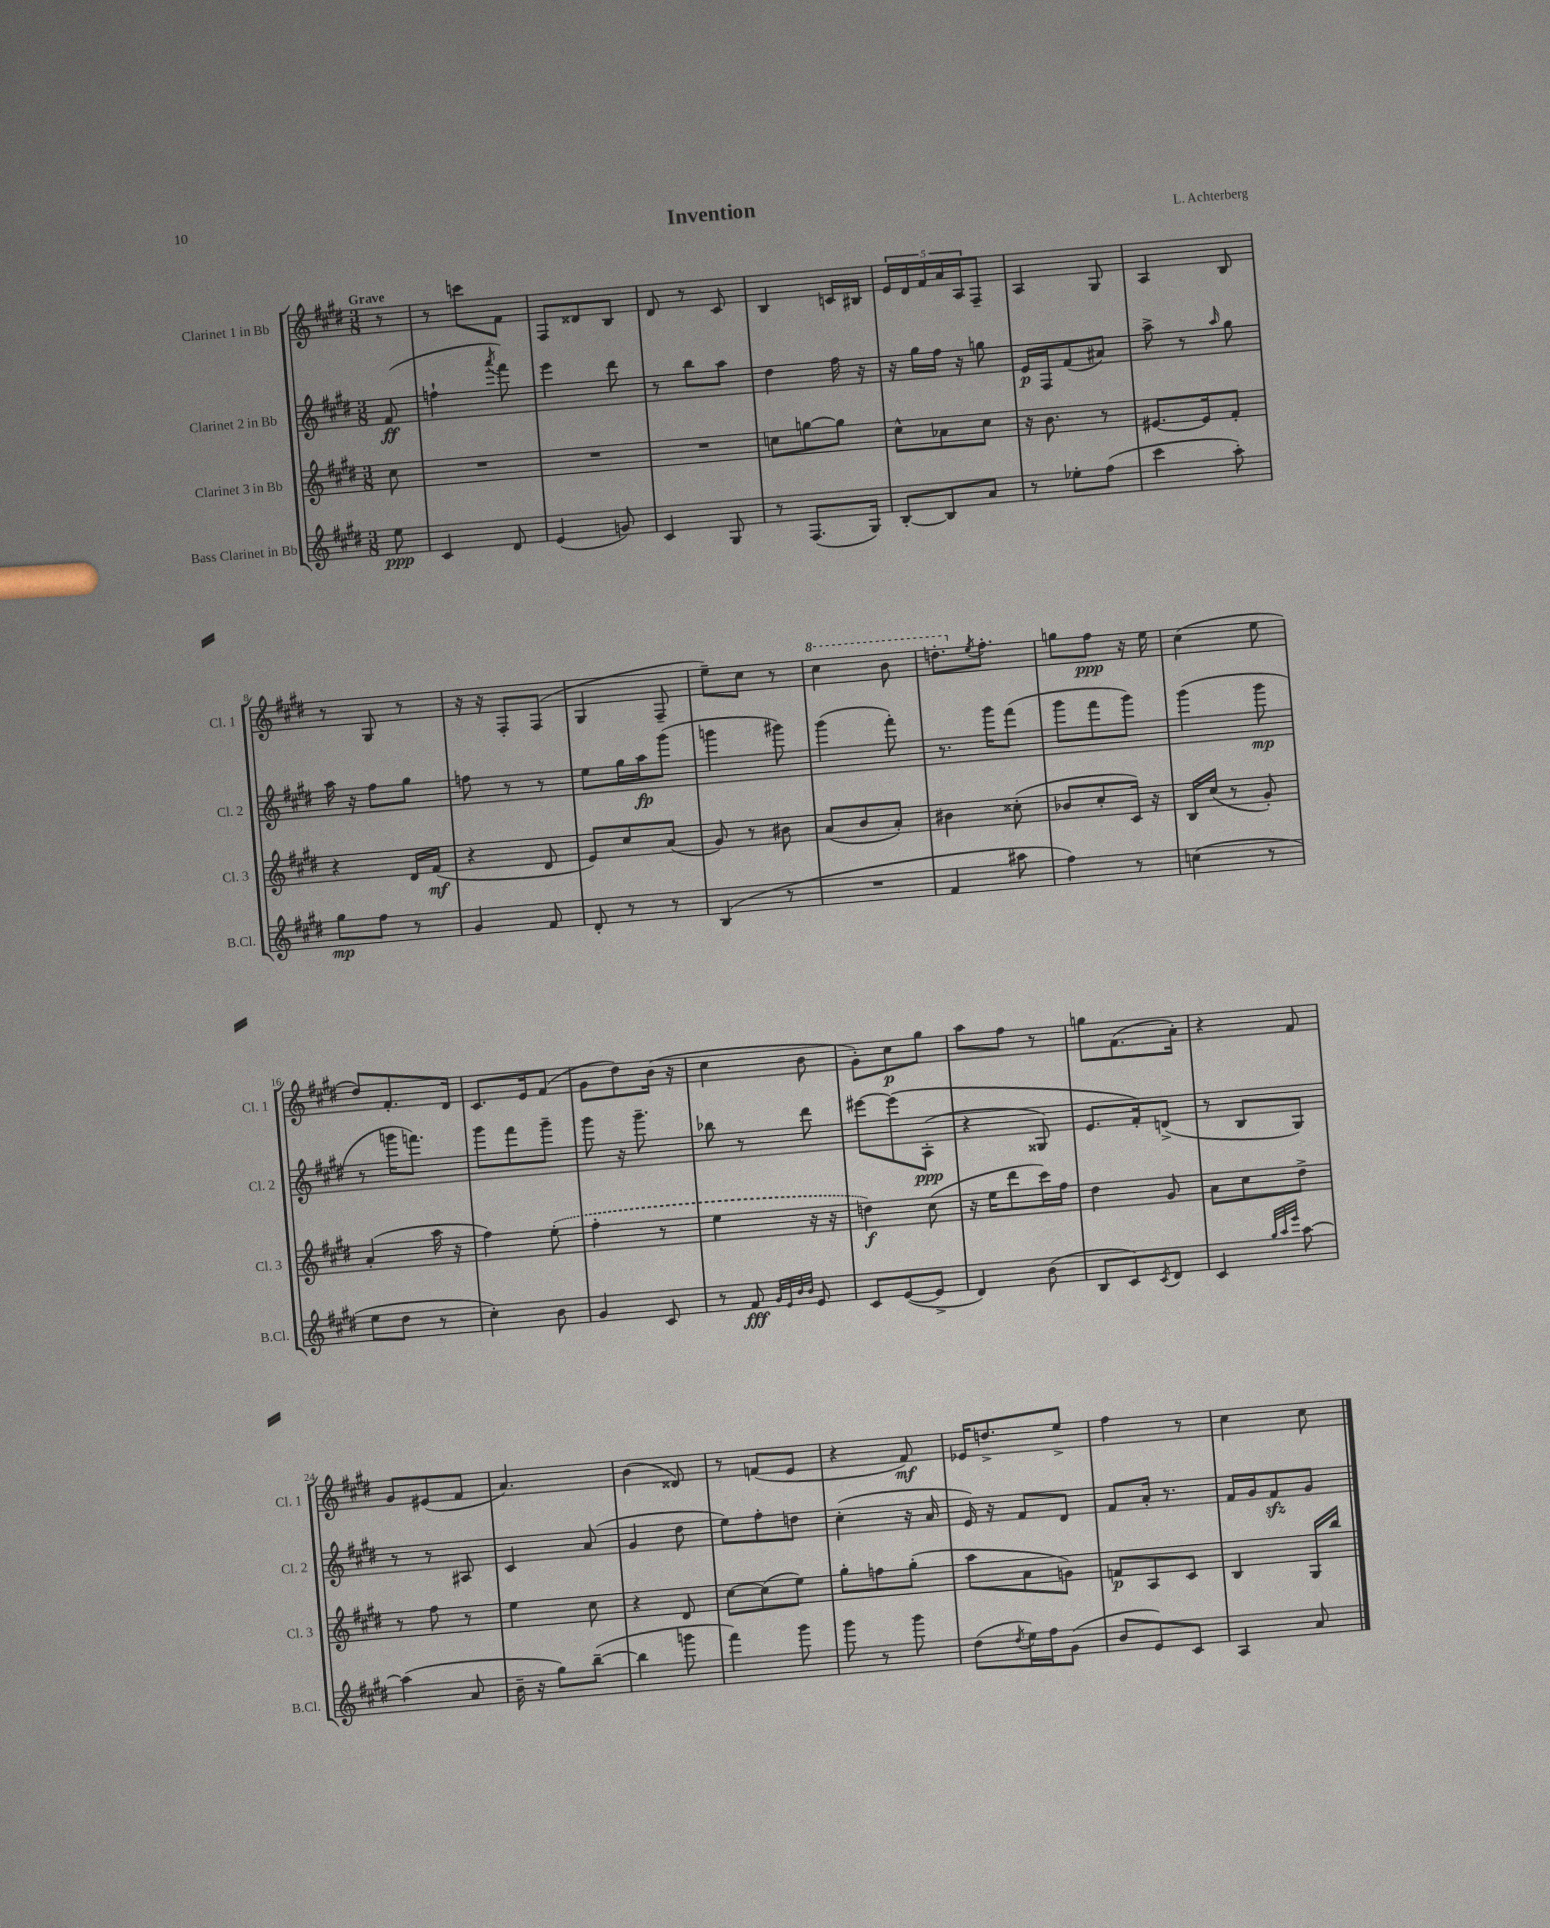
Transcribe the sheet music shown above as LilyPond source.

\header { title = "Invention" composer = "L. Achterberg" }
<<
\new StaffGroup <<
\new Staff = "s0" \with { instrumentName = "Clarinet 1 in Bb" shortInstrumentName = "Cl. 1" } {
    \clef treble \key e \major \numericTimeSignature \time 3/8 \partial 8 \tempo "Grave"
    r8 |
    r8 c'''8 fis'8 |
    fis8 disis'8 b8 |
    dis'8 r8 cis'8 |
    b4 c'16 bis16 |
    \tuplet 5/4 { e'16 dis'16 fis'16 a'16 a16 } fis8-- |
    a4 gis8 |
    a4 b8 |
    r8 gis8 r8 |
    r16 r16 fis8-. fis8( |
    gis4 fis8-- |
    e''8--) cis''8 r8 |
    \ottava #1 cis'''4 b''8 |
    d'''8.-. \ottava #0 \acciaccatura { e''8 } fis''8.-. |
    g''8 fis''8\ppp r16 e''16 |
    cis''4( e''8 |
    dis''8) fis'8.-. dis'16 |
    cis'8. e'16 fis'8( |
    gis'8 dis''8) b'16( r16 |
    cis''4 b'8 |
    gis'8-.) cis''8\p gis''8 |
    a''8 fis''8 r8 |
    g''8 fis'8.( a'16-.) |
    r4 fis'8 |
    gis'8 eis'8( fis'8 |
    a'4.) |
    b'4( disis'8) |
    r8 f'8( e'8 |
    r4 fis'8\mf) |
    ees'16 d''8.-> e''8-> |
    fis''4 r8 |
    cis''4 cis''8 \bar "|." |
}
\new Staff = "s1" \with { instrumentName = "Clarinet 2 in Bb" shortInstrumentName = "Cl. 2" } {
    \clef treble \key e \major \numericTimeSignature \time 3/8 \partial 8
    fis'8\ff( |
    f''4-! \acciaccatura { a'''8 } fis'''8) |
    e'''4 dis'''8 |
    r8 b''8 a''8 |
    dis''4 fis''16 r16 |
    r16 gis''16 fis''16 r16 g''8 |
    e'16\p fis16 fis'8( ais'8) |
    a''8-> r8 \grace { a''16 } gis''8 |
    a''16 r16 fis''8 gis''8 |
    f''8 r8 r8 |
    e''8 gis''16 a''16\fp gis'''8( |
    g'''4 gis'''8) |
    gis'''4( fis'''8-.) |
    r8. gis'''16 fis'''8( |
    gis'''8 fis'''8 gis'''8) |
    gis'''4( gis'''8\mp |
    r8 g'''16 f'''8.) |
    gis'''8 fis'''8 gis'''8-- |
    gis'''8 r16 gis'''8.-- |
    bes''8 r8 dis'''8 |
    eis'''8~ eis'''8\( a8-.\ppp( |
    r4 gisis8) |
    e'8. fis'16-.\) d'8->( |
    r8 b8 gis8) |
    r8 r8 ais8 |
    cis'4 a'8( |
    gis'4 dis''8 |
    e''8) fis''8-. d''8 |
    cis''4-.( r16 a'16 |
    e'16) r16 fis'8 dis'8 |
    fis'8 a'16-. r8. |
    fis'16 gis'16 fis'8\sfz gis'8 \bar "|." |
}
\new Staff = "s2" \with { instrumentName = "Clarinet 3 in Bb" shortInstrumentName = "Cl. 3" } {
    \clef treble \key e \major \numericTimeSignature \time 3/8 \partial 8
    cis''8 |
    R4. |
    R4. |
    R4. |
    c''8 g''8~ g''8 |
    cis''8-^ aes'8 cis''8 |
    r16 b'8. r8 |
    eis'8.~ eis'16 fis'8-. |
    r4 dis'16 fis'16\mf( |
    r4 dis'8 |
    e'8) cis''8 a'8( |
    gis'8) r8 bis'8 |
    a'8( b'8 a'8-.) |
    bis'4 cisis''8-.( |
    bes'8 cis''8-. cis'16) r16 |
    b16 cis''16( r8 gis'8-.) |
    a'4-.( a''16 r16 |
    fis''4) \once \slurDashed e''8-.( |
    fis''4-. r8 |
    e''4 r16 r16 |
    d''4\f) cis''8( |
    r16 e''16 dis'''8 cis'''16) fis''16 |
    dis''4 gis'8 |
    a'8 cis''8 dis''8-> |
    r8 fis''8 r8 |
    e''4 cis''8 |
    r4 dis'8 |
    cis''8~ cis''8( e''8) |
    gis''8-. f''8 gis''8-.( |
    a''8 a'8 g'8) |
    f'8\p a8 cis'8 |
    b4 gis16 b''16 \bar "|." |
}
\new Staff = "s3" \with { instrumentName = "Bass Clarinet in Bb" shortInstrumentName = "B.Cl." } {
    \clef treble \key e \major \numericTimeSignature \time 3/8 \partial 8
    e''8\ppp |
    cis'4 dis'8 |
    e'4( g'8) |
    cis'4 gis8 |
    r8 fis8.( gis16) |
    b8~-. b8 a'8 |
    r8 ees''8-. fis''8( |
    cis'''4 a''8-.) |
    gis''8\mp fis''8 r8 |
    gis'4 fis'8 |
    dis'8-. r8 r8 |
    b4( r8 |
    R4. |
    fis'4 ais''8 |
    fis''4) r8 |
    c''4( r8 |
    e''8 dis''8 r8 |
    cis''4-.) b'8 |
    gis'4 cis'8 |
    r8 fis'8\fff \grace { gis'32 e'32 b'32 b'32 } e'8 |
    cis'8 e'8~( e'8-> |
    dis'4) b'8( |
    b8 cis'8) \acciaccatura { cis'8 } dis'8 |
    cis'4 \grace { gis''32 a''32 e'''32 } a''8~ |
    a''4( a'8 |
    b'16-- r16 gis''8) b''8~--( |
    b''4 g'''8 |
    fis'''4) gis'''8 |
    gis'''8 r8 gis'''8 |
    dis''8( \acciaccatura { dis''8 } e''16) fis''16 gis'8( |
    b'8 e'8) cis'8 |
    a4 a'8 \bar "|." |
}
>>
>>
